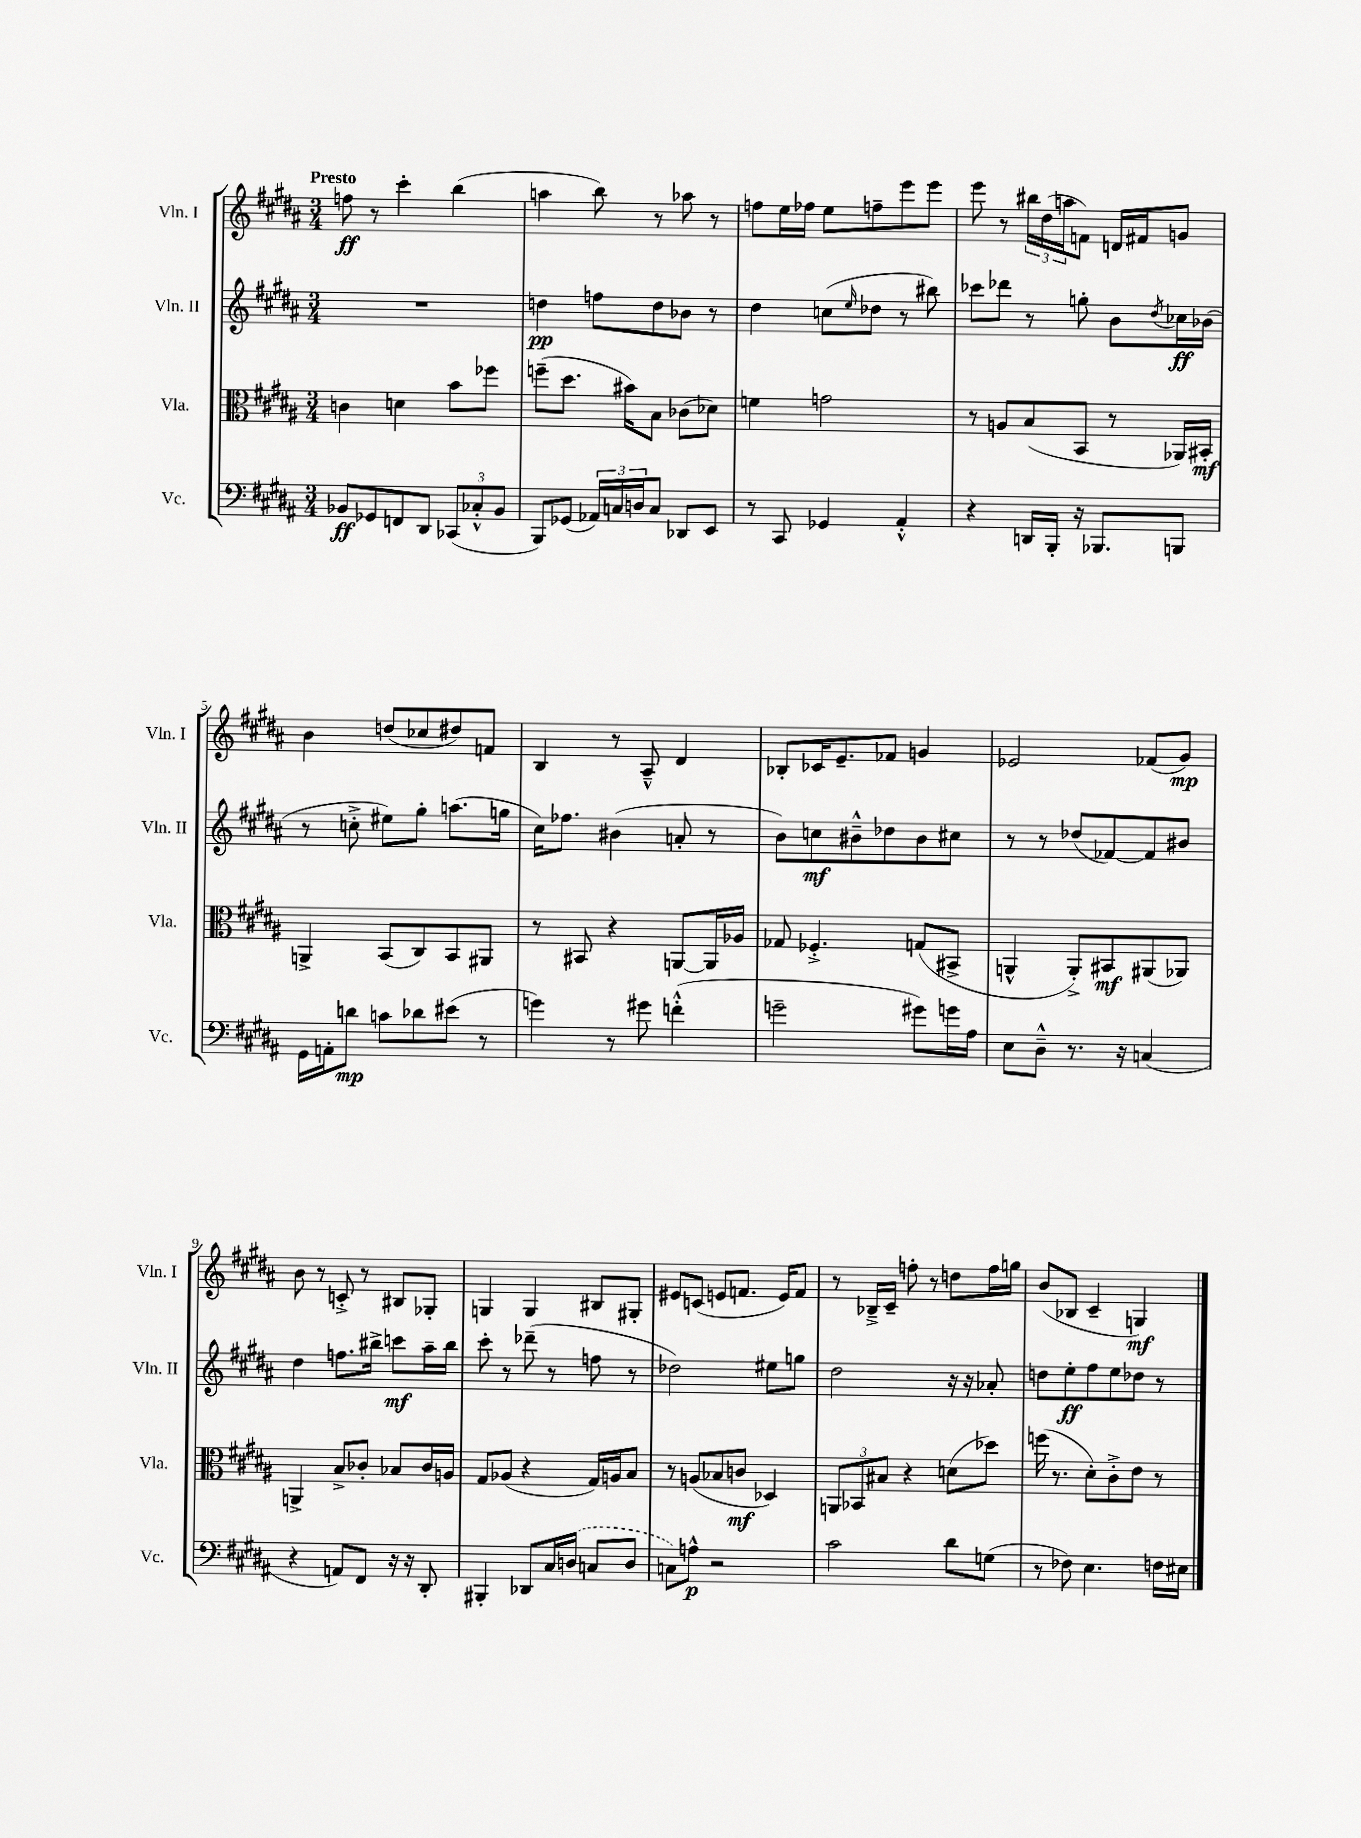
<<
\new StaffGroup <<
\new Staff = "s0" \with { instrumentName = "Vln. I" shortInstrumentName = "Vln. I" } {
    \clef treble \key b \major \numericTimeSignature \time 3/4 \tempo "Presto"
    f''8\ff r8 cis'''4-. b''4( |
    a''4 b''8) r8 aes''8 r8 |
    f''8 e''16 fes''16 e''8 f''8-- e'''8 e'''8 |
    e'''8 r8 \tuplet 3/2 { bis''16 dis''16( a''16 } f'8) d'16 fis'16 g'8 |
    b'4 d''8( ces''8 dis''8) f'8 |
    b4 r8 ais8---^ dis'4 |
    bes8-. ces'16 e'8.-- fes'8 g'4 |
    ees'2 fes'8( gis'8\mp) |
    b'8 r8 c'8-.-> r8 bis8 ges8-. |
    g4 g4 bis8 gis8-. |
    eis'8 c'8( e'8 f'8. e'16) f'8 |
    r8 bes16---> cis'16-- f''8-. r8 d''8 f''16 g''16 |
    b'8( bes8 cis'4-- g4\mf) \bar "|." |
}
\new Staff = "s1" \with { instrumentName = "Vln. II" shortInstrumentName = "Vln. II" } {
    \clef treble \key b \major \numericTimeSignature \time 3/4
    R2. |
    d''4\pp f''8 d''8 bes'8 r8 |
    dis''4 c''8( \grace { e''16 } des''8 r8 bis''8) |
    ces'''8 des'''8 r8 g''8-. b'8 \acciaccatura { dis''8 } ces''16\ff bes'16( |
    r8 c''8-.-> eis''8) gis''8-. a''8.( g''16 |
    cis''16) fes''8. bis'4( a'8-. r8 |
    b'8) c''8\mf bis'8---^ des''8 bis'8 cis''8 |
    r8 r8 des''8( fes'8~) fes'8 bis'8 |
    dis''4 f''8. bis''16-> c'''8\mf ais''16-- bis''16 |
    cis'''8-. r8 des'''8--( r8 f''8 r8 |
    des''2) eis''8 g''8 |
    dis''2 r16 r16 aes'8-. |
    d''8 e''8-.\ff fis''8 e''8 des''8 r8 \bar "|." |
}
\new Staff = "s2" \with { instrumentName = "Vla." shortInstrumentName = "Vla." } {
    \clef alto \key b \major \numericTimeSignature \time 3/4
    c'4 d'4 b'8 fes''8 |
    f''8--( dis''8. bis'16) b8 ces'8( des'8) |
    f'4 g'2 |
    r8 a8 b8( b,8 r8 aes,16) bis,16-.\mf |
    a,4-> b,8( cis8) b,8 ais,8 |
    r8 bis,8 r4 a,8~ a,16 aes16 |
    ges8 fes4.-.-> g8( bis,8-> |
    a,4-^ a,8-.->) bis,8\mf ais,8( aes,8) |
    a,4-> b8-> ces'8-. bes8 ces'16 a16 |
    gis8 aes8( r4 gis16) a16 b8 |
    r8 a8( bes8 c'8\mf des4) |
    \tuplet 3/2 { a,8 bes,8 bis8 } r4 d'8( des''8) |
    f''16( r8. dis'8-.) cis'8-.-> e'8 r8 \bar "|." |
}
\new Staff = "s3" \with { instrumentName = "Vc." shortInstrumentName = "Vc." } {
    \clef bass \key b \major \numericTimeSignature \time 3/4
    bes,8\ff ges,8 f,8 dis,8 \tuplet 3/2 { ces,8( ces8-.-^ bes,8 } |
    b,,8) ges,8( \tuplet 3/2 { aes,16) c16 d16 } c8 des,8 e,8 |
    r8 cis,8 ges,4 ais,4-.-^ |
    r4 d,16 b,,16-. r16 bes,,8. b,,8 |
    gis,16 a,16-. d'8\mp c'8 des'8 eis'8( r8 |
    g'4) r8 gis'8 f'4-.-^( |
    g'2-- gis'8) g'16 ais16 |
    e8 dis8---^ r8. r16 c4( |
    r4 a,8) fis,8 r16 r16 dis,8-. |
    bis,,4-. des,8 cis16 \once \slurDashed d16( c8 d8 |
    c8) a8-^\p r2 |
    cis'2 dis'8 g8( |
    r8 fes8) e4. f16 eis16 \bar "|." |
}
>>
>>
